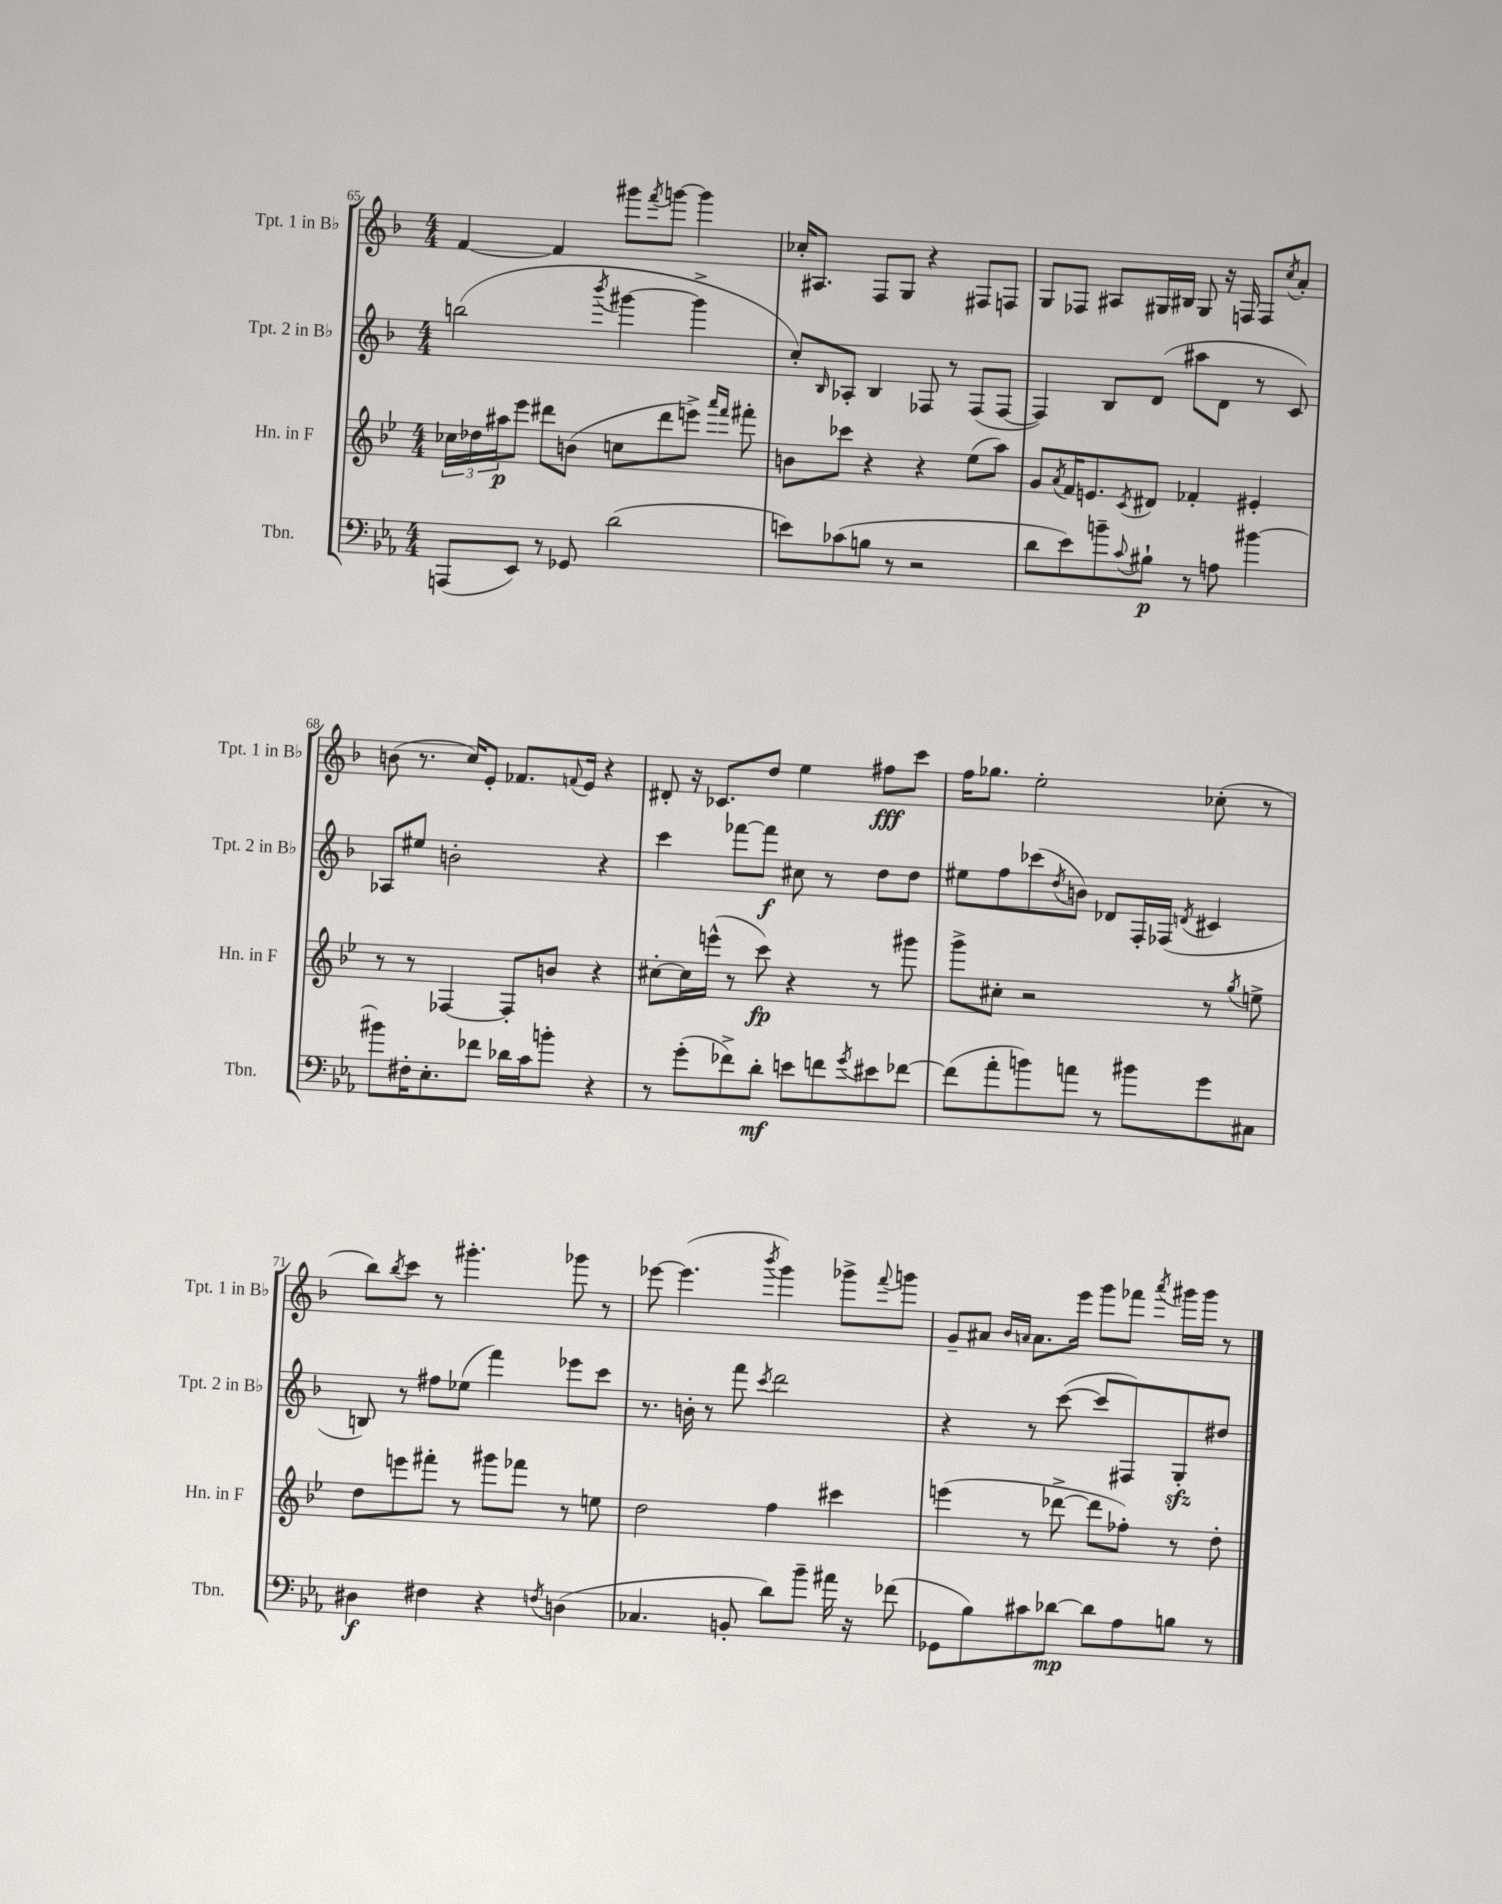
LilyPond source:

<<
\new StaffGroup <<
\new Staff = "s0" \with { instrumentName = "Tpt. 1 in Bb" shortInstrumentName = "Tpt. 1 in Bb" } {
    \clef treble \key f \major \numericTimeSignature \time 4/4
    f'4~ f'4 gis'''8 \acciaccatura { f'''8 } g'''8~ g'''4 |
    ces''16-. ais8. f8 g8 r4 fis8 f8 |
    g8 fes8 ais8 gis16 bis16 gis8 r16 f16 f8 \acciaccatura { c''8 } a'8-. |
    b'8( r8. c''16) e'8-. fes'8. \appoggiatura { f'8 } e'16 r4 |
    dis'8-. r16 ces'8. d''8 e''4 fis''8\fff c'''8 |
    f''16 ges''8. e''2-. ces''8-.( r8 |
    bes''8) \acciaccatura { bes''8 } c'''8 r8 gis'''4.-. ges'''8 r8 |
    ees'''8~ ees'''4.( \acciaccatura { bes'''8 } g'''4) ges'''8-> \appoggiatura { f'''8 } g'''8 |
    g'8-- ais'8 \grace { bes'16 a'16 } a'8. e'''16 g'''8 fes'''8 \acciaccatura { a'''8 } gis'''16 gis'''16 r8 \bar "|." |
}
\new Staff = "s1" \with { instrumentName = "Tpt. 2 in Bb" shortInstrumentName = "Tpt. 2 in Bb" } {
    \clef treble \key f \major \numericTimeSignature \time 4/4
    b''2( \acciaccatura { bes'''8 } gis'''4~ gis'''4-> |
    c''8-.) \grace { bes16 } aes8-. bes4 fes8 r8 fes8( fes8~ |
    fes4) bes8 d'8( ais''8 d'8 r8 c'8) |
    aes8 eis''8 b'2-. r4 |
    c'''4 fes'''8~ fes'''8\f cis''8 r8 d''8 d''8 |
    eis''8 f''8 ces'''8( \acciaccatura { d''8 } b'8) des'8 f16-. fes16( \acciaccatura { d'8 } cis'4 |
    b8) r8 fis''8 ees''8( f'''4) ees'''8 c'''8 |
    r8. b'16-. r8 f'''8 \acciaccatura { c'''8 } d'''2 |
    r4 r8 c'''8~( c'''8 fis8) g8-.\sfz dis''8 \bar "|." |
}
\new Staff = "s2" \with { instrumentName = "Hn. in F" shortInstrumentName = "Hn. in F" } {
    \clef treble \key bes \major \numericTimeSignature \time 4/4
    \tuplet 3/2 { ces''16 des''16 ais''16\p } ees'''8 dis'''8 b'8( c''8 dis'''8 e'''8->) \grace { a'''16 f'''16 } fis'''8-. |
    b'8 ces'''8 r4 r4 ees''8( a''8) |
    g'8 \acciaccatura { a'8 } f'16 e'8. \acciaccatura { c'8 } dis'8 fes'4-. eis'4-. |
    r8 r8 fes4~ fes8-. b'8 r4 |
    cis''8~-. cis''16 e'''16-^( r8 c'''8\fp) r4 r8 gis'''8 |
    g'''8-> cis''8-. r2 r8 \acciaccatura { g''8 } e''8-> |
    d''8 e'''8 fis'''8-. r8 gis'''8 fes'''8 r8 e''8 |
    d''2 f''4 cis'''4 |
    e'''4( r8 des'''8~-> des'''8 fes''8-.) r8 d''8-. \bar "|." |
}
\new Staff = "s3" \with { instrumentName = "Tbn." shortInstrumentName = "Tbn." } {
    \clef bass \key ees \major \numericTimeSignature \time 4/4
    a,,8( ees,8) r8 ges,8 d'2( |
    e'8) ces'8( b8 r8 r2 |
    d'8 ees'8) b'8-- \appoggiatura { c'8 } bis8-!\p r8 a8 bis'4~ |
    bis'8 fis16-. ees8.-. fes'8 des'16 c'16 b'8-. r4 |
    r8 g'8-.( fes'8->) d'8-.\mf e'8 f'8 \acciaccatura { g'8 } eis'8 fes'8~ |
    fes'8( aes'8-. b'8) a'8 r8 bis'8 g'8 cis8 |
    dis4\f fis4 r4 \acciaccatura { f8 } d4( |
    ces4. b,8-. d'8) bes'8-- ais'16 r16 fes'8( |
    ges,8 bes8) cis'8 des'8~\mp des'8 aes8 b8 r8 \bar "|." |
}
>>
>>
\layout { \context { \Score currentBarNumber = #65 } }
